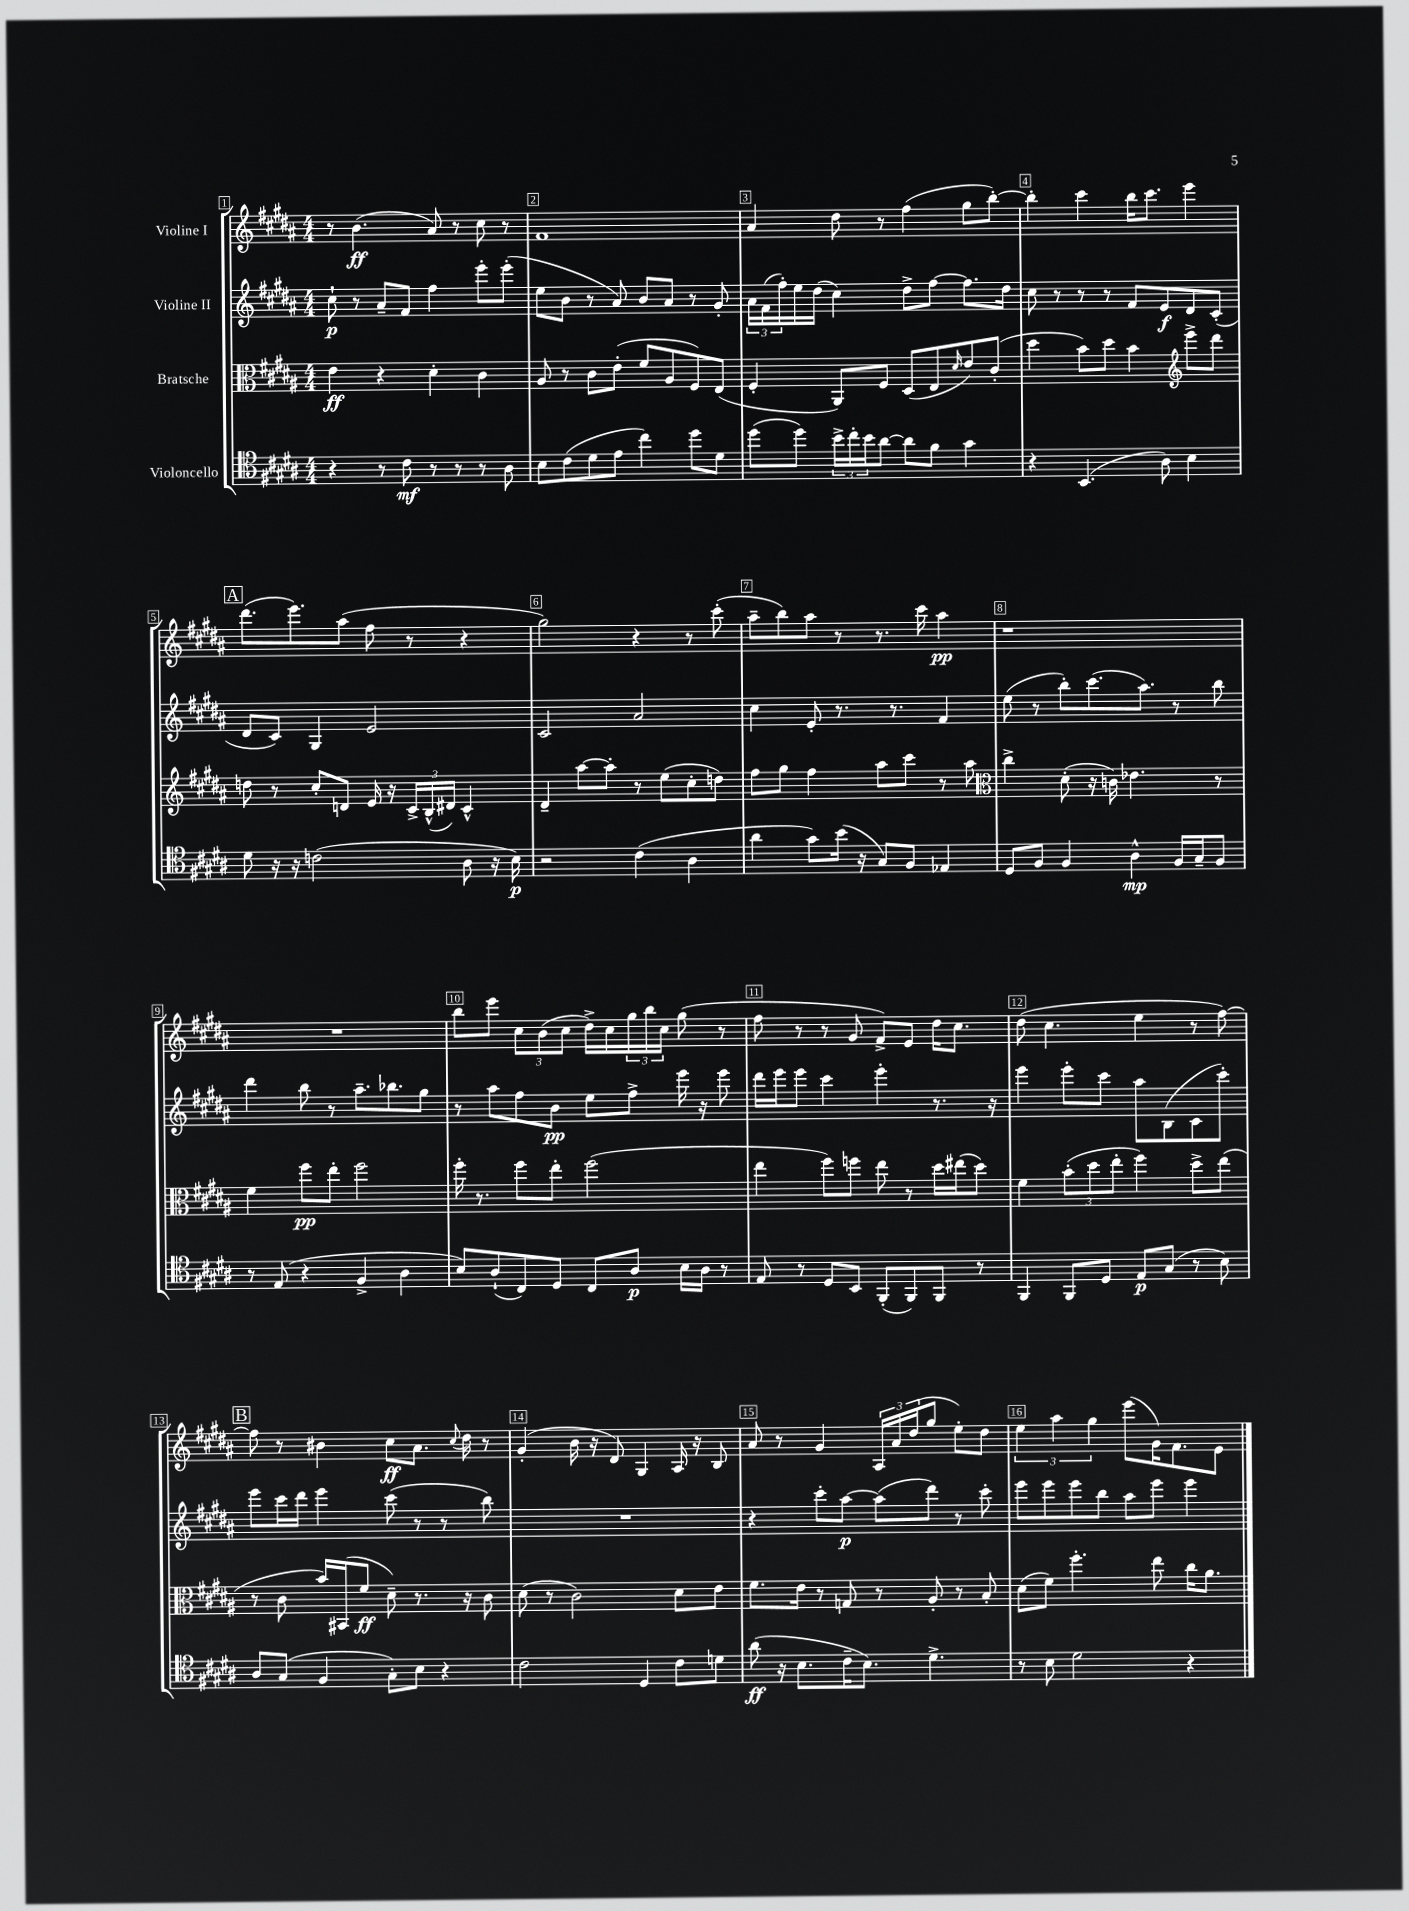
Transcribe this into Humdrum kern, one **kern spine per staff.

**kern	**dynam	**kern	**dynam	**kern	**dynam	**kern	**dynam
*part4	*part4	*part3	*part3	*part2	*part2	*part1	*part1
*staff4	*staff4	*staff3	*staff3	*staff2	*staff2	*staff1	*staff1
*I"Violoncello	*	*I"Bratsche	*	*I"Violine II	*	*I"Violine I	*
*clefC4	*	*clefC3	*	*clefG2	*	*clefG2	*
*k[f#c#g#d#a#]	*	*k[f#c#g#d#a#]	*	*k[f#c#g#d#a#]	*	*k[f#c#g#d#a#]	*
*M4/4	*	*M4/4	*	*M4/4	*	*M4/4	*
=1	=1	=1	=1	=1	=1	=1	=1
4r	.	4e\	ff	8cc#`\	p	8r	.
.	.	.	.	8r	.	(4.b\	ff
8r	.	4r	.	8a#~/L	.	.	.
8c#\	mf	.	.	8f#/J	.	.	.
8r	.	4d#'\	.	4ff#\	.	8a#/)	.
8r	.	.	.	.	.	8r	.
8r	.	4c#\	.	8eee'\L	.	8cc#\	.
8A#\	.	.	.	(8eee'\J	.	8r	.
=2	=2	=2	=2	=2	=2	=2	=2
8B\L	.	8A#/	.	8ee\L	.	1f#	.
(8c#\	.	8r	.	8b\J	.	.	.
8d#\	.	8c#\L	.	8r	.	.	.
8e\J	.	(8e'\J	.	8a#/)	.	.	.
4cc#\)	.	8f#/L	.	8b/L	.	.	.
.	.	8A#/	.	8a#/J	.	.	.
8dd#\L	.	8F#/)	.	8r	.	.	.
8d#\J	.	(8E/J	.	8g#'/	.	.	.
=3	=3	=3	=3	=3	=3	=3	=3
(8dd#\L	.	4F#'/	.	24a#\LL	.	4a#/	.
.	.	.	.	(24f#\	.	.	.
.	.	.	.	24ff#'\)	.	.	.
8dd#\J)	.	.	.	16ee\	.	.	.
.	.	.	.	(16dd#\JJ	.	.	.
24b^\LL	.	8AA#/L)	.	4cc#\)	.	8dd#\	.
24cc#'\	.	.	.	.	.	.	.
24b\J	.	.	.	.	.	.	.
[8a#\J	.	8F#/J	.	.	.	8r	.
8a#\L]	.	(8D#/L	.	8dd#^\L	.	(4ff#\	.
8f#\J	.	8E/	.	[8ff#\J	.	.	.
.	.	16qqd#/	.	.	.	.	.
4g#\	.	8e/)	.	8.ff#\L]	.	8gg#\L	.
.	.	(8c#'/J	.	.	.	[8bb'\J)	.
.	.	.	.	16dd#\Jk	.	.	.
=4	=4	=4	=4	=4	=4	=4	=4
4r	.	4dd#\	.	8cc#\	.	4bb'\]	.
.	.	.	.	8r	.	.	.
(4.BB/	.	8b\L)	.	8r	.	4ccc#\	.
.	.	8dd#\J	.	8r	.	.	.
.	.	4b\	.	8f#/L	.	16bb\KL	.
.	.	.	.	.	.	8.ccc#\J	.
8A#\)	.	.	.	8e/	f	.	.
*	*	*clefG2	*	*	*	*	*
4B\	.	8eee^\L	.	8d#/	.	4eee\	.
.	.	8ddd#\J	.	(8c#'/J	.	.	.
!!LO:LB:g=z
!!LO:REH:place=s1:t=A
=5	=5	=5	=5	=5	=5	=5	=5
8d#\	.	8ddn\	.	8d#/L	.	(8.ddd#\L	.
16r	.	8r	.	8c#/J)	.	.	.
16r	.	.	.	.	.	8.eee\)	.
(2cn\	.	8cc#'/L	.	4G#/	.	.	.
.	.	8dn/J	.	.	.	(8aa#\J	.
.	.	16e/	.	2e/	.	8ff#\	.
.	.	16r	.	.	.	.	.
.	.	24c#^/LL	.	.	.	8r	.
.	.	(24B^^/	.	.	.	.	.
.	.	24d#X/JJ)	.	.	.	.	.
8A#\	.	4c#^^/	.	.	.	4r	.
16r	.	.	.	.	.	.	.
16B\)	p	.	.	.	.	.	.
=6	=6	=6	=6	=6	=6	=6	=6
2r	.	4d#~/	.	2c#/	.	2gg#\)	.
.	.	[8aa#\L	.	.	.	.	.
.	.	8aa#'\J]	.	.	.	.	.
(4c#\	.	8r	.	2a#/	.	4r	.
.	.	(8ee\L	.	.	.	.	.
4A#\	.	8cc#'\	.	.	.	8r	.
.	.	8ddn\J)	.	.	.	(8ccc#'\	.
=7	=7	=7	=7	=7	=7	=7	=7
4a#\	.	8ff#\L	.	4cc#\	.	8aa#~\L	.
.	.	8gg#\J	.	.	.	8bb\)	.
8g#\L)	.	4ff#\	.	8e'/	.	8aa#\J	.
(16b\Jk	.	.	.	8.r	.	8r	.
16r	.	.	.	.	.	.	.
8G#/L)	.	8aa#\L	.	.	.	8.r	.
.	.	.	.	8.r	.	.	.
8F#/J	.	8ccc#\J	.	.	.	.	.
.	.	.	.	.	.	16ccc#\	.
4E-X/	.	8r	.	4f#/	.	4aa#\	pp
.	.	8aa#\	.	.	.	.	.
=8	=8	=8	=8	=8	=8	=8	=8
*	*	*clefC3	*	*	*	*	*
8D#/L	.	4cc#^\	.	(8ee\	.	1r	.
8F#/J	.	.	.	8r	.	.	.
4F#/	.	(8d#'\	.	8bb'\L)	.	.	.
.	.	16r	.	(8.ccc#\	.	.	.
.	.	16cn\)	.	.	.	.	.
4A#^^\	mp	4.e-X\	.	.	.	.	.
.	.	.	.	8.aa#\J)	.	.	.
16F#/LL	.	.	.	8r	.	.	.
16G#~/J	.	.	.	.	.	.	.
8F#/J	.	8r	.	8bb\	.	.	.
!!LO:LB:g=z
=9	=9	=9	=9	=9	=9	=9	=9
8r	.	4f#\	.	4ddd#\	.	1r	.
(8E/	.	.	.	.	.	.	.
4r	.	8ff#\L	pp	8bb\	.	.	.
.	.	8ee'\J	.	8r	.	.	.
4F#^/	.	2ff#\	.	8.aa#~\L	.	.	.
.	.	.	.	8.bb-X\	.	.	.
4A#\	.	.	.	.	.	.	.
.	.	.	.	8gg#\J	.	.	.
=10	=10	=10	=10	=10	=10	=10	=10
8B/L)	.	16ff#'\	.	8r	.	8bb\L	.
.	.	8.r	.	.	.	.	.
(8A#`/	.	.	.	8aa#\L	.	8eee\J	.
8C#/)	.	8ff#\L	.	8ff#\	.	12cc#\L	.
.	.	.	.	.	.	(12b\	.
8D#/J	.	8ee'\J	.	8b\J	pp	.	.
.	.	.	.	.	.	12cc#\J	.
8C#/L	.	(2ff#\	.	8ee\L	.	16dd#^\LL)	.
.	.	.	.	.	.	16cc#\	.
8A#/J	p	.	.	8ff#^\J	.	24gg#\	.
.	.	.	.	.	.	24bb\	.
.	.	.	.	.	.	24cc#\JJ	.
16B\LL	.	.	.	16eee\	.	(8gg#\	.
16A#\JJ	.	.	.	16r	.	.	.
8r	.	.	.	8eee\	.	8r	.
=11	=11	=11	=11	=11	=11	=11	=11
8E/	.	4ee\	.	16ddd#\LL	.	8ff#\	.
.	.	.	.	16eee\J	.	.	.
8r	.	.	.	8eee\J	.	8r	.
8D#/L	.	8ff#\L)	.	4ccc#\	.	8r	.
8BB/J	.	8ffn\J	.	.	.	8g#/	.
(8FF#'/L	.	8ee\	.	4eee'\	.	8f#^/L)	.
8FF#/)	.	8r	.	.	.	8e/J	.
8FF#/J	.	16dd#\LL	.	8.r	.	16dd#\KL	.
.	.	(16ee#X\J	.	.	.	8.cc#\J	.
8r	.	8dd#\J)	.	.	.	.	.
.	.	.	.	16r	.	.	.
=12	=12	=12	=12	=12	=12	=12	=12
4FF#/	.	4f#\	.	4eee\	.	(8dd#\	.
.	.	.	.	.	.	4.cc#\	.
8FF#/L	.	(12b'\L	.	8eee'\L	.	.	.
.	.	12dd#\	.	.	.	.	.
8D#/J	.	.	.	8ccc#\J	.	.	.
.	.	12ee'\J	.	.	.	.	.
8E/L	p	4ff#\)	.	8aa#\L	.	4ee\	.
(8G#/J	.	.	.	(8B\	.	.	.
8r	.	8dd#^\L	.	8c#\	.	8r	.
8B\)	.	(8ee\J	.	8ccc#'\J)	.	[8ff#\)	.
!!LO:LB:g=z
!!LO:REH:place=s1:t=B
=13	=13	=13	=13	=13	=13	=13	=13
8A#/L	.	8r	.	8eee\L	.	8ff#\]	.
(8G#/J	.	8c#\	.	16ccc#\L	.	8r	.
.	.	.	.	16ddd#\JJ	.	.	.
4F#/	.	16b/LL)	.	4eee\	.	4b#X\	.
.	.	(16BB#X/J	.	.	.	.	.
.	.	8f#/J	ff	.	.	.	.
8G#'\L)	.	8d#~\)	.	(8ccc#\	.	8cc#\L	ff
8B\J	.	8.r	.	8r	.	8.a#\J	.
4r	.	.	.	8r	.	.	.
.	.	.	.	.	.	8qqcc#/	.
.	.	16r	.	.	.	16dd#\	.
.	.	8c#\	.	8bb\)	.	8r	.
=14	=14	=14	=14	=14	=14	=14	=14
2c#\	.	(8d#\	.	1r	.	(4g#'/	.
.	.	8r	.	.	.	.	.
.	.	2c#\)	.	.	.	16b\	.
.	.	.	.	.	.	16r	.
.	.	.	.	.	.	8d#/)	.
4D#/	.	.	.	.	.	4G#/	.
8c#\L	.	8d#\L	.	.	.	16A#/	.
.	.	.	.	.	.	16r	.
8dn\J	.	8e\J	.	.	.	8B/	.
=15	=15	=15	=15	=15	=15	=15	=15
(8a#\	ff	8.f#\L	.	4r	.	8a#/	.
16r	.	.	.	.	.	8r	.
8.B\L	.	16e\Jk	.	.	.	.	.
.	.	8r	.	8ccc#'\L	.	4g#/	.
16c#~\K	.	8Gn/	.	[8aa#\J	p	.	.
8.B\J)	.	.	.	.	.	.	.
.	.	8r	.	(8aa#\L]	.	24A#/LL	.
.	.	.	.	.	.	24a#/	.
.	.	.	.	.	.	(24dd#/J	.
4.d#^\	.	8A#'/	.	8ddd#\J)	.	8gg#/J	.
.	.	8r	.	8r	.	8ee'\L)	.
.	.	8B'/	.	8ccc#'\	.	8dd#\J	.
=16	=16	=16	=16	=16	=16	=16	=16
8r	.	(8d#\L	.	8eee\L	.	6ee\	.
8B\	.	8f#\J)	.	8eee\	.	.	.
.	.	.	.	.	.	6aa#\	.
2d#\	.	4.ff#'\	.	8eee\	.	.	.
.	.	.	.	.	.	6gg#\	.
.	.	.	.	8bb\J	.	.	.
.	.	.	.	8aa#\L	.	(8eee\L	.
.	.	8ee\	.	8eee\J	.	16g#\K)	.
.	.	.	.	.	.	8.f#\	.
4r	.	16cc#\KL	.	4eee\	.	.	.
.	.	8.a#\J	.	.	.	.	.
.	.	.	.	.	.	8e\J	.
==	==	==	==	==	==	==	==
*-	*-	*-	*-	*-	*-	*-	*-
